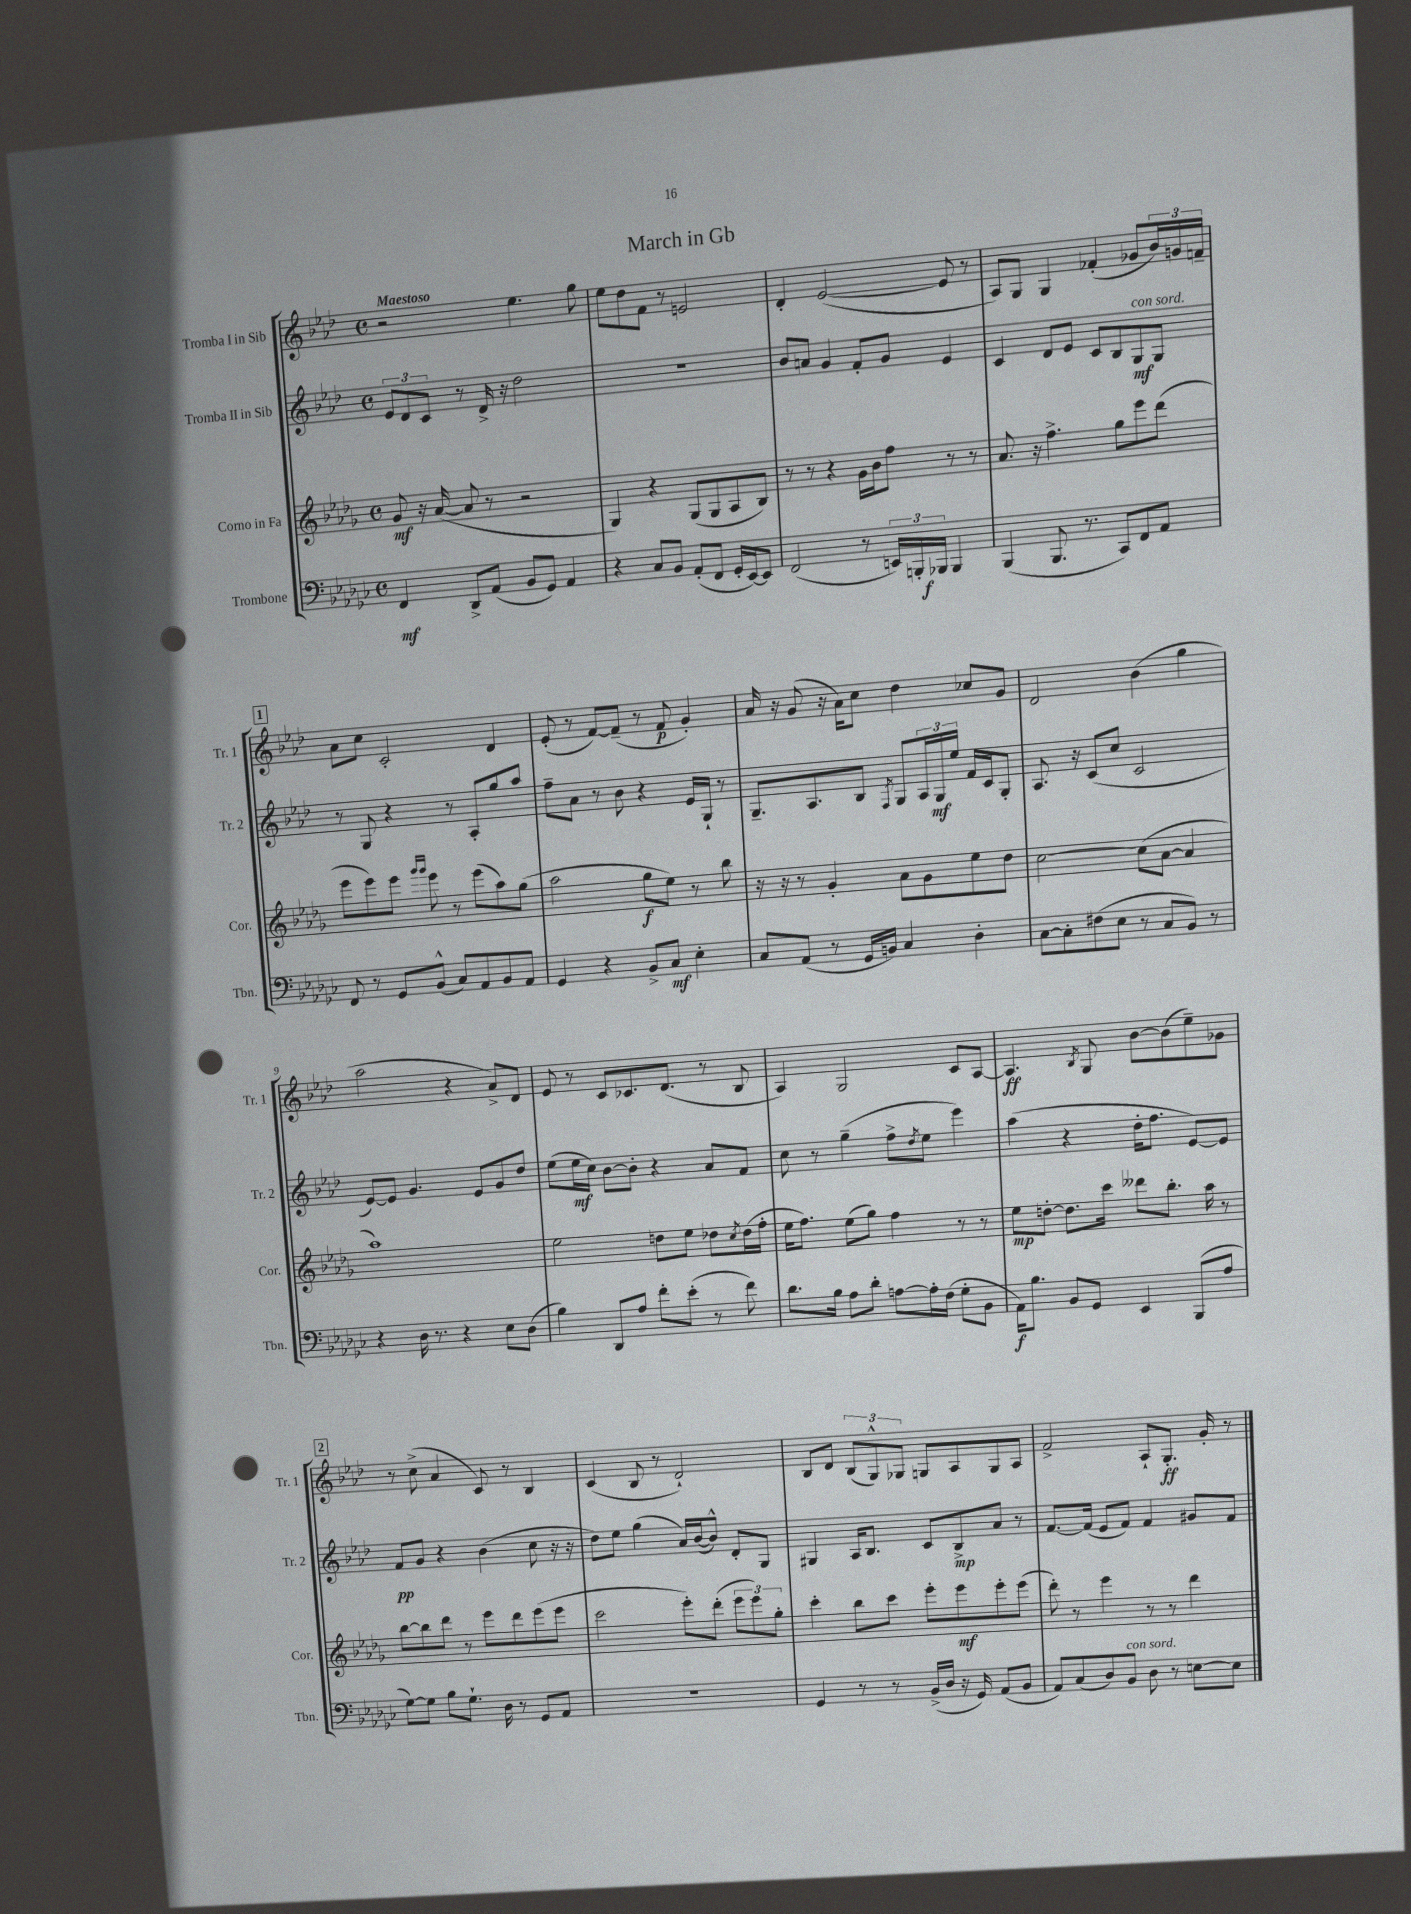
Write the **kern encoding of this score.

**kern	**kern	**kern	**kern
*staff4	*staff3	*staff2	*staff1
*clefF4	*clefG2	*clefG2	*clefG2
*k[b-e-a-d-g-c-]	*k[b-e-a-d-g-]	*k[b-e-a-d-]	*k[b-e-a-d-]
*M4/4	*M4/4	*M4/4	*M4/4
*met(c)	*met(c)	*met(c)	*met(c)
4FF/	8g-/	12e-/L	2r
.	.	12d-/	.
.	16r	.	.
.	.	12c/J	.
.	([16a-/	.	.
8DD-^/L	8a-/]	8r	.
(8AA-/J	8r	16d-^/	.
.	.	16r	.
8BB-/L	2r	2dd-\	4.ee-\
8GG-/J)	.	.	.
4AA-/	.	.	.
.	.	.	8gg\
=	=	=	=
4r	4G-/)	1r	8ee-\L
.	.	.	8dd-\
8C-/L	4r	.	8f\J
8BB-/J	.	.	8r
(8AA-'/L	(8G-/L	.	2e/
8FF/J	8G-/	.	.
16GG-'/LL	8A-/	.	.
[16EE-/J)	.	.	.
8EE-/]J	8B-/J)	.	.
=	=	=	=
(2FF/	8r	8b-/L	4d-'/
.	8r	8a/J	.
.	4r	4g/	([2e-/
8r	16g-\LL	8f'/L	.
.	16b-\J	.	.
24EE/LL)	8ff\J	8g/J	.
24BBB'/	.	.	.
24BBB-/JJ	.	.	.
4BBB-/	8r	4e-/	8e-/]
.	8r	.	8r
=	=	=	=
(4BBB-/	8.a-/	4c/	8A-/L)
.	.	.	8G/J
.	16r	.	.
8.BBB-/	4.ff^\	8d-/L	4G/
.	.	8e-/J	.
8.r	.	.	.
.	.	8c/L	(4f-'/
8CC-/L)	8gg-\L	8B-/	.
8FF/	8eee-\	8G/	8g-/L
8AA-/J	(8ddd-\J	8G/J	24b-/L)
.	.	.	24g/
.	.	.	24f~/JJ
=	=	=	=
8FF/	8eee-\L	8r	8a-\L
8r	8eee-\)	8G/	8cc\J
8GG-/L	8eee-\J	4r	2c'/
.	16qqggg-/LL	.	.
.	16qqggg-/JJ	.	.
(8BB-^^/J	8eee-\	.	.
8C-/L)	8r	8r	.
8AA-/	(8eee-\L	8A-'/L	.
8BB-/	8aa-\)	8gg/	4d-/
8AA-/J	(8gg-\J	8aa-/J	.
=	=	=	=
4GG-/	2aa-\	8ff~\L	(8e-'/
.	.	8a-\J	8r
4r	.	8r	[8f/L)
.	.	8b-\	(8f~/]J
8BB-^/L	8gg-\L	4r	8r
8C-/J	8ee-\J)	.	8f/
4E-'\	8r	16e-/LL	4g'/)
.	.	16G`/JJ	.
.	8bb-\	8r	.
=	=	=	=
8C-/L	16r	8.G~/L	16a-/
.	16r	.	16r
(8AA-/J	8r	.	(8g/
.	.	8.A-/	.
8r	4g-'/	.	16r
.	.	.	16a-\LK)
16GG-/LL	.	8B-/J	8cc\J
16BB/JJ)	.	.	.
.	.	8qF/	.
4C-/	8a-\L	8G/L	4dd-\
.	8g-\	24A-/L	.
.	.	24G/	.
.	.	24ee-/JJ	.
4D-'\	8ee-\	16f/LL	8cc-/L
.	.	16c/J	.
.	8dd-\J	8G'/J	8g/J
=	=	=	=
[8C-\L	[2cc\	8.A-/	2d-/
8C-'\]	.	.	.
.	.	16r	.
(8F#\	.	(8c/L	.
8E-\J	.	8cc/J	.
8r	(8cc\]L	2c/	(4b-\
8C-/L	[8a-\J	.	.
8BB-/J)	4a-/]	.	4gg\
8r	.	.	.
=	=	=	=
4r	1aa-)	[8e-/L)	2aa-\
.	.	8e-/]J	.
16D-\	.	4.g/	.
8.r	.	.	.
4r	.	.	4r
.	.	8e-/L	.
8E-\L	.	8g/	8a-^/L)
(8D-\J	.	8dd-/J	8d-/J
=	=	=	=
4B-\)	2ee-\	(8ee-\L	8e-/
.	.	16ee-\L	8r
.	.	16cc\JJ)	.
8DD-/L	.	[8b-\L	8c/L
8A-/J	.	8b-'\]J	8.c-/
8f'\L	8dd\L	4r	.
.	.	.	(8.d-/J
(8e-'\J	8ee-\J	.	.
8r	8dd-\L	8a-/L	8r
.	8qcc/	.	.
8f\)	(16dd-\L	8f/J	8B-/
.	16ff'\JJ	.	.
=	=	=	=
8.d-\L	16ee-\LK	8cc\	4A-/)
.	8.ff\J)	.	.
.	.	8r	.
16B-\Jk	.	.	.
8A-\L	(8ee-\L	(4gg~\	2G/
8d-'\J	8gg-\J)	.	.
[8A\L	4ff\	8ff^\L	.
.	.	8qdd-/	.
16A'\]L	.	8ee-\J	.
(16F\JJ	.	.	.
8G-'\L	8r	4eee-\)	8c/L
8BB-\J	8r	.	[8A-/J
=	=	=	=
16AA-\LK)	8ee-\L	(4aa-\	4.A-/]
8.B-\J	.	.	.
.	[8dd'\J	.	.
8BB-/L	8.dd\]L	4r	.
.	.	.	8qB-/
8GG-/J	.	.	8G/
.	16ccc\Jk	.	.
4EE-/	8ddd--\L	16dd-'\LK	[8b-\L
.	.	8.ff\J	.
.	8.bb-'\J	.	(8b-\]
(8BBB-/L	.	[8e-/L)	8ee-~\)
.	16aa-\	.	.
8A-/J	8r	8e-/]J	8g-\J
=	=	=	=
[8G-\L)	[8bb-\L	8f/L	8r
8G-\]J	8bb-\]	8g/J	(8cc^\
8B-\L	8ddd-\J	4r	4a-/
8.G-`\J	8r	.	.
.	8eee-\L	(4b-\	8c/)
16D-\	.	.	.
8r	8ddd-\	.	8r
8GG-/L	(8eee-\	8cc\	4B-/
8AA-/J	8eee-\J	16r	.
.	.	16r	.
=	=	=	=
1r	2ccc\	8dd-\L)	(4c/
.	.	8ee-\J	.
.	.	(4gg\	8B-/
.	.	.	8r
.	8eee-'\L)	16a-/LL)	2d-`/)
.	.	([16b-/J	.
.	(8ddd-'\J	8b-^^/]J)	.
.	12eee-\L	8d-'/L	.
.	12eee-\)	.	.
.	.	8G/J	.
.	12gg-'\J	.	.
=	=	=	=
4GG-/	4ccc'\	4G#/	8B-/L
.	.	.	8d-/J
8r	8bb-\L	16A-/LK	(12B-/L
.	.	8.B-/J	.
.	.	.	12G^^/)
8r	8ccc\J	.	.
.	.	.	12G-/J
(16BB-^/LL	8eee-'\L	8c/L	8G/L
16D-/JJ	.	.	.
16r	8eee-\	8B-^/	8A-/
16GG-/)	.	.	.
(8AA-/L	8eee-'\	8a-/J	8G/
8BB-/J	(8eee-\J	8r	8A-/J
=	=	=	=
8AA-/L)	8ddd-'\)	[8.f/L	2f^/
(8C-/	8r	.	.
.	.	(16f/]Jk	.
8D-/)	4eee-\	8e-/L	.
8BB-/J	.	8f/J)	.
8D-\	8r	4f/	8A-`/L
8r	8r	.	8.G'/J
[8E\L	4ddd-\	8g#/L	.
.	.	.	16g'/
8E\]J	.	8f/J	8r
==	==	==	==
*-	*-	*-	*-
